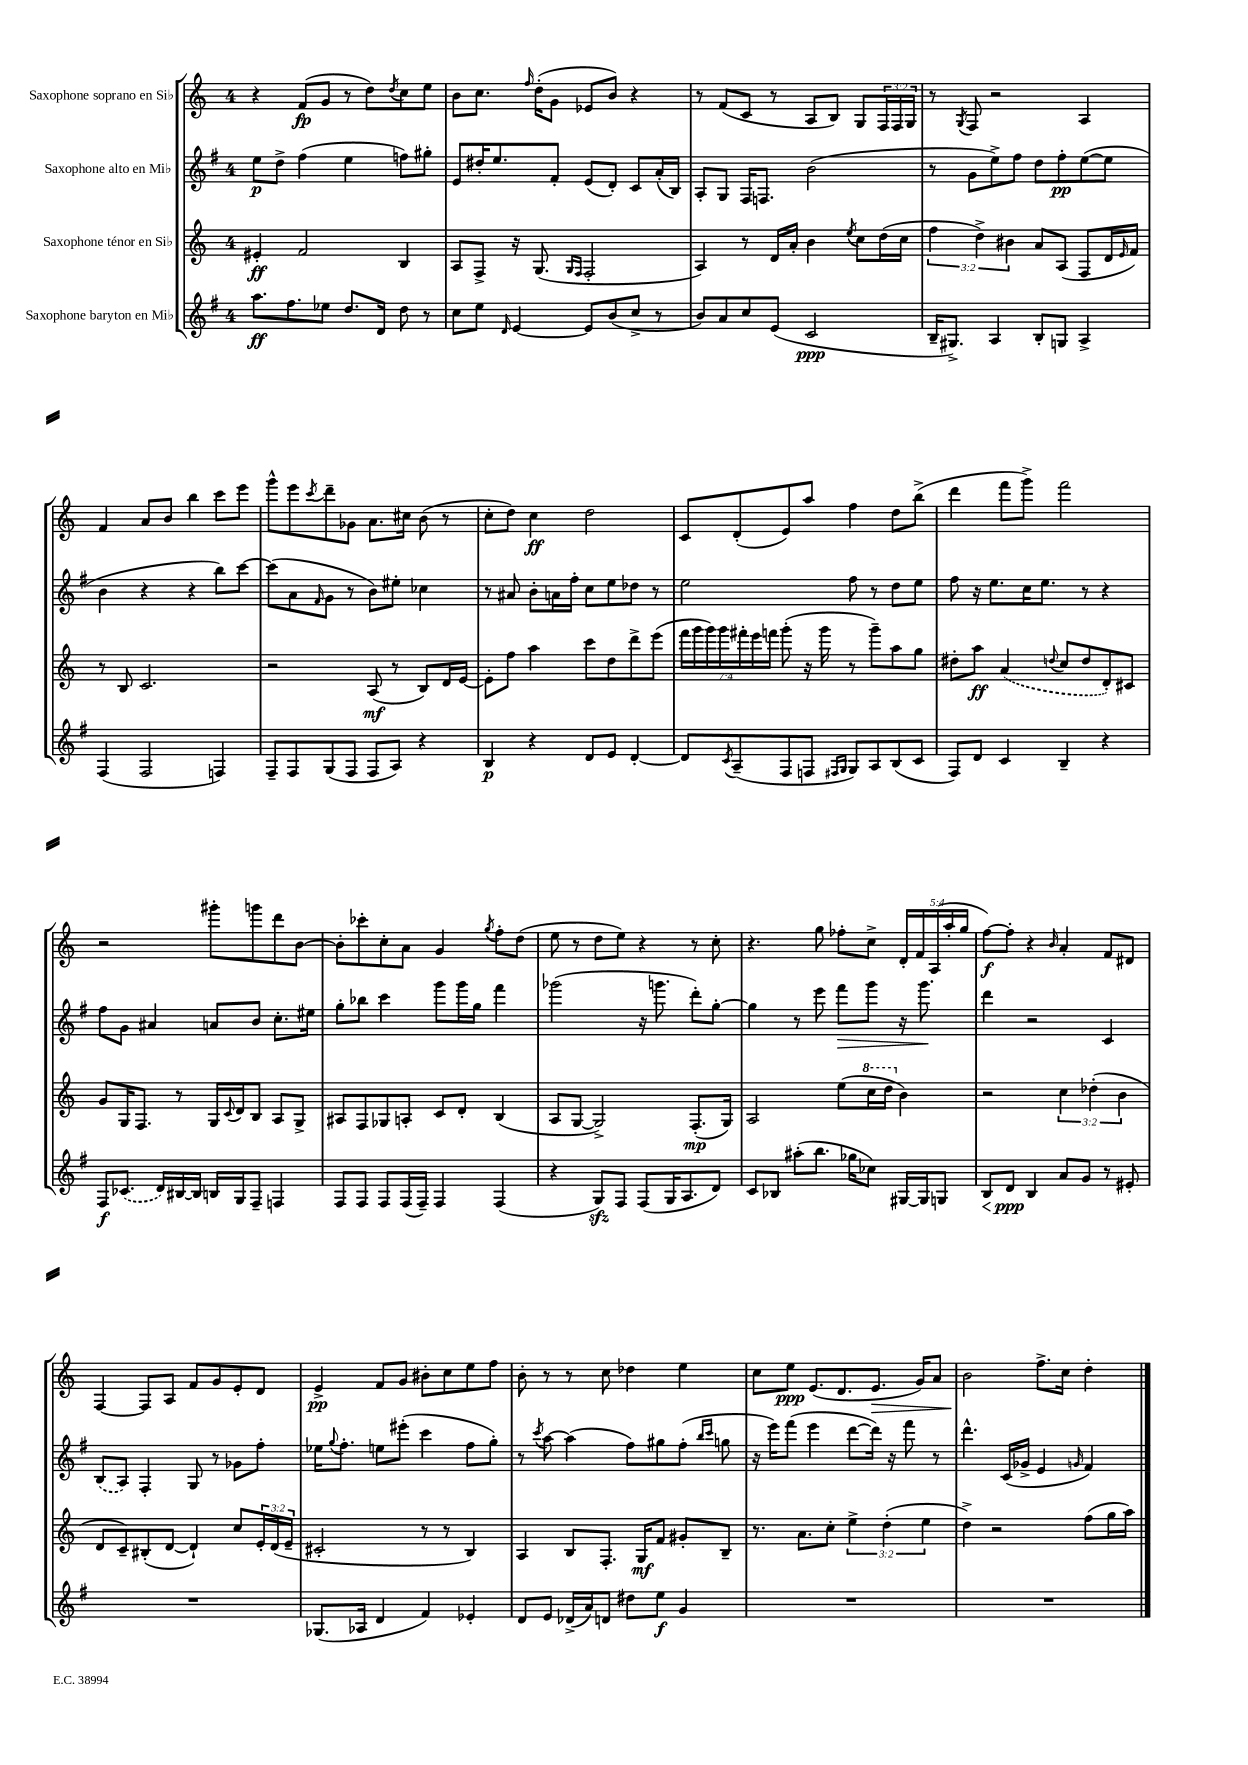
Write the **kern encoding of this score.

**kern	**dynam	**kern	**dynam	**kern	**dynam	**kern	**dynam
*part4	*part4	*part3	*part3	*part2	*part2	*part1	*part1
*staff4	*staff4	*staff3	*staff3	*staff2	*staff2	*staff1	*staff1
*I"Saxophone baryton en Mi♭	*	*I"Saxophone ténor en Si♭	*	*I"Saxophone alto en Mi♭	*	*I"Saxophone soprano en Si♭	*
*clefG2	*	*clefG2	*	*clefG2	*	*clefG2	*
*k[f#]	*	*k[]	*	*k[f#]	*	*k[]	*
*M4/4	*	*M4/4	*	*M4/4	*	*M4/4	*
=1	=1	=1	=1	=1	=1	=1	=1
8.aa\L	ff	4e#X'/	ff	8ee\L	p	4r	.
.	.	.	.	8dd^\J	.	.	.
8.ff#\	.	.	.	.	.	.	.
.	.	2f/	.	(4ff#\	.	(8f/L	fp
8ee-X\J	.	.	.	.	.	8g/J	.
8.dd/L	.	.	.	4ee\	.	8r	.
.	.	.	.	.	.	8dd\L)	.
16d/Jk	.	.	.	.	.	.	.
.	.	.	.	.	.	8qdd/	.
8dd\	.	4B/	.	8ffn\L)	.	8cc\	.
8r	.	.	.	8gg#X'\J	.	8ee\J	.
=2	=2	=2	=2	=2	=2	=2	=2
8cc\L	.	8A/L	.	8e/L	.	8b\L	.
8ee\J	.	8F^/J	.	16dd#X'/K	.	8.cc\J	.
.	.	.	.	8.ee/	.	.	.
16qqd/	.	.	.	.	.	.	.
[4e/	.	16r	.	.	.	.	.
.	.	.	.	.	.	16qqff/	.
.	.	(8.G/	.	.	.	(16dd'\KL	.
.	.	.	.	8f#'/J	.	8g\J	.
.	.	16qqG/LL	.	.	.	.	.
.	.	16qqF/JJ	.	.	.	.	.
8e/L]	.	2F'/	.	(8e/L	.	8e-X/L	.
(8b/	.	.	.	8d'/J)	.	8b/J)	.
8cc^/J	.	.	.	8c/L	.	4r	.
8r	.	.	.	(16a'/L	.	.	.
.	.	.	.	16B/JJ)	.	.	.
=3	=3	=3	=3	=3	=3	=3	=3
8b/L)	.	4A/)	.	8A'/L	.	8r	.
8a/	.	.	.	8G/J	.	(8f/L	.
8cc/	.	8r	.	16F#/KL	.	8c/J	.
.	.	.	.	8.Fn/J	.	.	.
(8e/J	.	16d/LL	.	.	.	8r	.
.	.	16a'/JJ	.	.	.	.	.
2c/	ppp	4b\	.	(2b\	.	8A/L	.
.	.	.	.	.	.	8B/J)	.
.	.	8qee/	.	.	.	.	.
.	.	8cc\L	.	.	.	8G/L	.
.	.	(16dd\L	.	.	.	24F/L	.
.	.	.	.	.	.	24F/	.
.	.	16cc\JJ	.	.	.	.	.
.	.	.	.	.	.	24G/JJ	.
=4	=4	=4	=4	=4	=4	=4	=4
16B~/KL	.	6ff\	.	8r	.	8r	.
8.G#X^/J)	.	.	.	.	.	.	.
.	.	.	.	.	.	8qG/	.
.	.	.	.	8g\L	.	8F/	.
.	.	6dd^\)	.	.	.	.	.
4A/	.	.	.	8ee^\)	.	2r	.
.	.	6b#X\	.	.	.	.	.
.	.	.	.	8ff#\J	.	.	.
8B'/L	.	8a/L	.	8dd\L	.	.	.
8Gn/J	.	(8A/J	.	8ff#'\	pp	.	.
4A^/	.	8F/L	.	([8ee\	.	4A/	.
.	.	16d/L	.	8ee\J]	.	.	.
.	.	16qqe/	.	.	.	.	.
.	.	16f/JJ)	.	.	.	.	.
!!LO:LB:g=z
=5	=5	=5	=5	=5	=5	=5	=5
(4F#/	.	8r	.	4b\	.	4f/	.
.	.	8B/	.	.	.	.	.
2F#/	.	2.c/	.	4r	.	8a/L	.
.	.	.	.	.	.	8b/J	.
.	.	.	.	4r	.	4bb\	.
4Fn/)	.	.	.	8bb\L)	.	8ccc\L	.
.	.	.	.	[8ccc\J	.	8eee\J	.
=6	=6	=6	=6	=6	=6	=6	=6
8F#~/L	.	2r	.	(8ccc\L]	.	8ggg^^\L	.
8F#/	.	.	.	8a\	.	8eee\	.
.	.	.	.	16qqf#/	.	8qccc/	.
(8G/	.	.	.	8g\J	.	8ddd~\	.
8F#/J	.	.	.	8r	.	8g-X\J	.
8F#/L	.	(8A/	mf	8b\L)	.	8.a\L	.
8A/J)	.	8r	.	8ee#X'\J	.	.	.
.	.	.	.	.	.	16cc#X\Jk	.
4r	.	8B/L)	.	4cc-X\	.	(8b\	.
.	.	16d/L	.	.	.	8r	.
.	.	[16e/JJ	.	.	.	.	.
=7	=7	=7	=7	=7	=7	=7	=7
4B/	p	8e'\L]	.	8r	.	8cc'\L	.
.	.	8ff\J	.	8a#X/	.	8dd\J)	.
4r	.	4aa\	.	8b'\L	.	4cc\	ff
.	.	.	.	16an\L	.	.	.
.	.	.	.	16ff#'\JJ	.	.	.
8d/L	.	8ccc\L	.	8cc\L	.	2dd\	.
8e/J	.	8dd\	.	8ee\	.	.	.
[4d'/	.	8ddd^\	.	8dd-X\J	.	.	.
.	.	(8eee\J	.	8r	.	.	.
=8	=8	=8	=8	=8	=8	=8	=8
8d/L]	.	28fff\LL	.	2ee\	.	8c/L	.
.	.	28ggg\	.	.	.	.	.
.	.	28ggg\)	.	.	.	.	.
.	.	28ggg\	.	.	.	.	.
8qc/	.	.	.	.	.	.	.
(8A~/	.	.	.	.	.	(8d'/	.
.	.	28fff#X'\	.	.	.	.	.
.	.	28eee\	.	.	.	.	.
.	.	28fffn\JJ	.	.	.	.	.
8F#/	.	(8ggg'\	.	.	.	8e/)	.
8Fn/J	.	16r	.	.	.	8aa/J	.
.	.	16ggg\	.	.	.	.	.
16qqF#X/LL	.	.	.	.	.	.	.
16qqG/JJ	.	.	.	.	.	.	.
8G/L)	.	8r	.	8ff#\	.	4ff\	.
8A/	.	8ggg~\L)	.	8r	.	.	.
(8B/	.	8aa\	.	8dd\L	.	8dd\L	.
8c/J	.	8gg\J	.	8ee\J	.	(8bb^\J	.
=9	=9	=9	=9	=9	=9	=9	=9
8F#/L)	.	8dd#X'\L	.	8ff#\	.	4ddd\	.
8d/J	.	8aa\J	ff	16r	.	.	.
.	.	.	.	8.ee\L	.	.	.
4c/	.	(4a/	.	.	.	8fff\L	.
.	.	.	.	16cc\K	.	8ggg^\J)	.
.	.	.	.	8.ee\J	.	.	.
.	.	8qqddn/	.	.	.	.	.
4B~/	.	8cc/L	.	.	.	2fff\	.
.	.	8dd/	.	8r	.	.	.
4r	.	8d'/)	.	4r	.	.	.
.	.	8c#X/J	.	.	.	.	.
!!LO:LB:g=z
=10	=10	=10	=10	=10	=10	=10	=10
8F#/L	f	8g/L	.	8ff#\L	.	2r	.
(8.c-X/J	.	16G/K	.	8g\J	.	.	.
.	.	8.F/J	.	.	.	.	.
.	.	.	.	4a#X/	.	.	.
16d/LL)	.	.	.	.	.	.	.
[16B#X/	.	8r	.	.	.	.	.
16B#/JJ]	.	.	.	.	.	.	.
16Bn/LL	.	16G/LL	.	8an/L	.	8ggg#X'\L	.
.	.	8qqc/	.	.	.	.	.
16G/J	.	16d/J	.	.	.	.	.
8F#~/J	.	8B/J	.	8b/J	.	8gggn\	.
4Fn/	.	8A/L	.	8.cc'\L	.	8ddd\	.
.	.	8G^/J	.	.	.	[8b\J	.
.	.	.	.	16ee#X\Jk	.	.	.
=11	=11	=11	=11	=11	=11	=11	=11
8F#/L	.	8A#X/L	.	8gg'\L	.	8b'\L]	.
8F#/J	.	8F/	.	8bb-X\J	.	8ccc-X'\	.
8F#/L	.	8G-X/	.	4ccc\	.	8cc'\	.
(16F#/L	.	8An'/J	.	.	.	8a\J	.
16F#~/JJ)	.	.	.	.	.	.	.
4F#/	.	8c/L	.	8ggg\L	.	4g/	.
.	.	8d'/J	.	16ggg\L	.	.	.
.	.	.	.	16gg\JJ	.	.	.
.	.	.	.	.	.	8qgg/	.
(4F#/	.	(4B/	.	4fff#\	.	8ff'\L	.
.	.	.	.	.	.	(8dd\J	.
=12	=12	=12	=12	=12	=12	=12	=12
4r	.	8A/L	.	(2ggg-X\	.	8ee\	.
.	.	[8G/J	.	.	.	8r	.
8Gzz/L)	.	2G^/])	.	.	.	8dd\L	.
8F#/J	.	.	.	.	.	8ee\J)	.
(8F#/L	.	.	.	16r	.	4r	.
.	.	.	.	8.gggn\	.	.	.
16G/K	.	.	.	.	.	.	.
8.A/	.	.	.	.	.	.	.
.	.	(8.F'/L	mp	8ddd'\L)	.	8r	.
8d/J)	.	.	.	[8gg'\J	.	8cc'\	.
.	.	16G/Jk)	.	.	.	.	.
=13	=13	=13	=13	=13	=13	=13	=13
8c/L	.	2A/	.	4gg\]	.	4.r	.
8B-X/J	.	.	.	.	.	.	.
(8aa#X'\L	.	.	.	8r	.	.	.
8.bb\J	.	.	.	8eee\	.	8gg\	.
!	!	!	!	!	!LO:HP:b	!	!
.	.	(8ee\L	.	8fff#\L	>	8ff-X'\L	.
16gg-X\KL	.	.	.	.	.	.	.
*	*	*8va	*	*	*	*	*
8cc-X\J)	.	16ccc\L	.	8ggg\J	.	8cc^\J	.
.	.	16ddd\JJ	.	.	.	.	.
*	*	*X8va	*	*	*	*	*
[16G#X/LL	.	4b\)	.	16r	.	20d'/LL	.
.	.	.	.	.	.	20f/	.
16G#/J]	.	.	.	8.ggg\	.	.	.
.	.	.	.	.	.	(20A/	.
8Gn/J	.	.	.	.	.	.	.
.	.	.	.	.	.	20aa'/	.
.	.	.	.	.	.	20gg/JJ	.
.	.	.	.	.	]	.	.
=14	=14	=14	=14	=14	=14	=14	=14
!	!LO:HP:b	!	!	!	!	!	!
8B/L	<	2r	.	4ddd\	.	[8ff\L)	f
8d/J	ppp	.	.	.	.	8ff'\J]	.
4B/	[	.	.	2r	.	4r	.
.	.	.	.	.	.	16qqb/	.
8a/L	.	6cc\	.	.	.	4a'/	.
8g/J	.	.	.	.	.	.	.
.	.	(6dd-X'\	.	.	.	.	.
8r	.	.	.	4c/	.	8f/L	.
.	.	6b\	.	.	.	.	.
8e#X'/	.	.	.	.	.	8d#X/J	.
!!LO:LB:g=z
=15	=15	=15	=15	=15	=15	=15	=15
1r	.	8d/L	.	(8B/L	.	[4F/	.
.	.	8c~/)	.	8A/J)	.	.	.
.	.	(8B#X'/	.	4F#'/	.	8F/L]	.
.	.	[8d/J	.	.	.	8A/J	.
.	.	4d`/])	.	8G/	.	8f/L	.
.	.	.	.	8r	.	8g/	.
.	.	8cc/L	.	8g-X\L	.	8e'/	.
.	.	24e'/L	.	8ff#'\J	.	8d/J	.
.	.	(24d/	.	.	.	.	.
.	.	24e~/JJ	.	.	.	.	.
=16	=16	=16	=16	=16	=16	=16	=16
(8.G-X/L	.	2c#X'/	.	16ee-X\KL	.	4e^/	pp
.	.	.	.	8qqgg/	.	.	.
.	.	.	.	8.ff#'\J	.	.	.
16A-X/Jk	.	.	.	.	.	.	.
4d/	.	.	.	8een\L	.	8f/L	.
.	.	.	.	(8eee#X'\J	.	8g/J	.
4f#/)	.	8r	.	4ccc\	.	8b#X'\L	.
.	.	8r	.	.	.	8cc\	.
4e-X'/	.	4B/)	.	8ff#\L	.	8ee\	.
.	.	.	.	8gg'\J)	.	8ff\J	.
=17	=17	=17	=17	=17	=17	=17	=17
8d/L	.	4A/	.	8r	.	8b'\	.
.	.	.	.	8qccc/	.	.	.
8e/J	.	.	.	[8aa\	.	8r	.
(16d-X^/LL	.	8B/L	.	(4aa\]	.	8r	.
16a/J)	.	.	.	.	.	.	.
8dn/J	.	8.F'/J	.	.	.	8cc\	.
8dd#X\L	.	.	.	8ff#\L)	.	4dd-X\	.
.	.	16G/KL	mf	.	.	.	.
8ee\J	f	8f/J	.	8gg#X\	.	.	.
4g/	.	8g#X'/L	.	(8ff#'\J	.	4ee\	.
.	.	.	.	16qqbb/LL	.	.	.
.	.	.	.	16qqccc/JJ	.	.	.
.	.	8B~/J	.	8ggn\	.	.	.
=18	=18	=18	=18	=18	=18	=18	=18
1r	.	8.r	.	16r	.	8cc\L	.
.	.	.	.	16eee\KL)	.	.	.
.	.	.	.	(8fff#\J	.	8ee\J	ppp
.	.	8.a\L	.	.	.	.	.
.	.	.	.	4eee\	.	(8.e/L	.
.	.	8cc'\J	.	.	.	.	.
.	.	.	.	.	.	8.d/	.
.	.	6ee^\	.	[8ddd\L	.	.	.
!	!	!	!	!	!	!	!LO:HP:b
.	.	.	.	16ddd\Jk])	.	8.e/J	>
.	.	(6dd'\	.	.	.	.	.
.	.	.	.	16r	.	.	.
.	.	.	.	8fff#\	.	.	.
.	.	.	.	.	.	16g/KL)	.
.	.	6ee\	.	.	.	.	.
.	.	.	.	8r	.	8a/J	.
=19	=19	=19	=19	=19	=19	=19	=19
1r	.	4dd^\)	.	4.ddd^^\	.	2b\	.
.	.	2r	.	.	.	.	.
.	.	.	.	(16c/LL	.	.	.
.	.	.	.	16g-X^/JJ	.	.	.
.	.	.	.	4e/	.	8.ff^\L	]
.	.	.	.	.	.	16cc\Jk	.
.	.	.	.	16qqgn/	.	.	.
.	.	(8ff\L	.	4f#/)	.	4dd'\	.
.	.	16gg\L	.	.	.	.	.
.	.	16aa\JJ)	.	.	.	.	.
==	==	==	==	==	==	==	==
*-	*-	*-	*-	*-	*-	*-	*-
